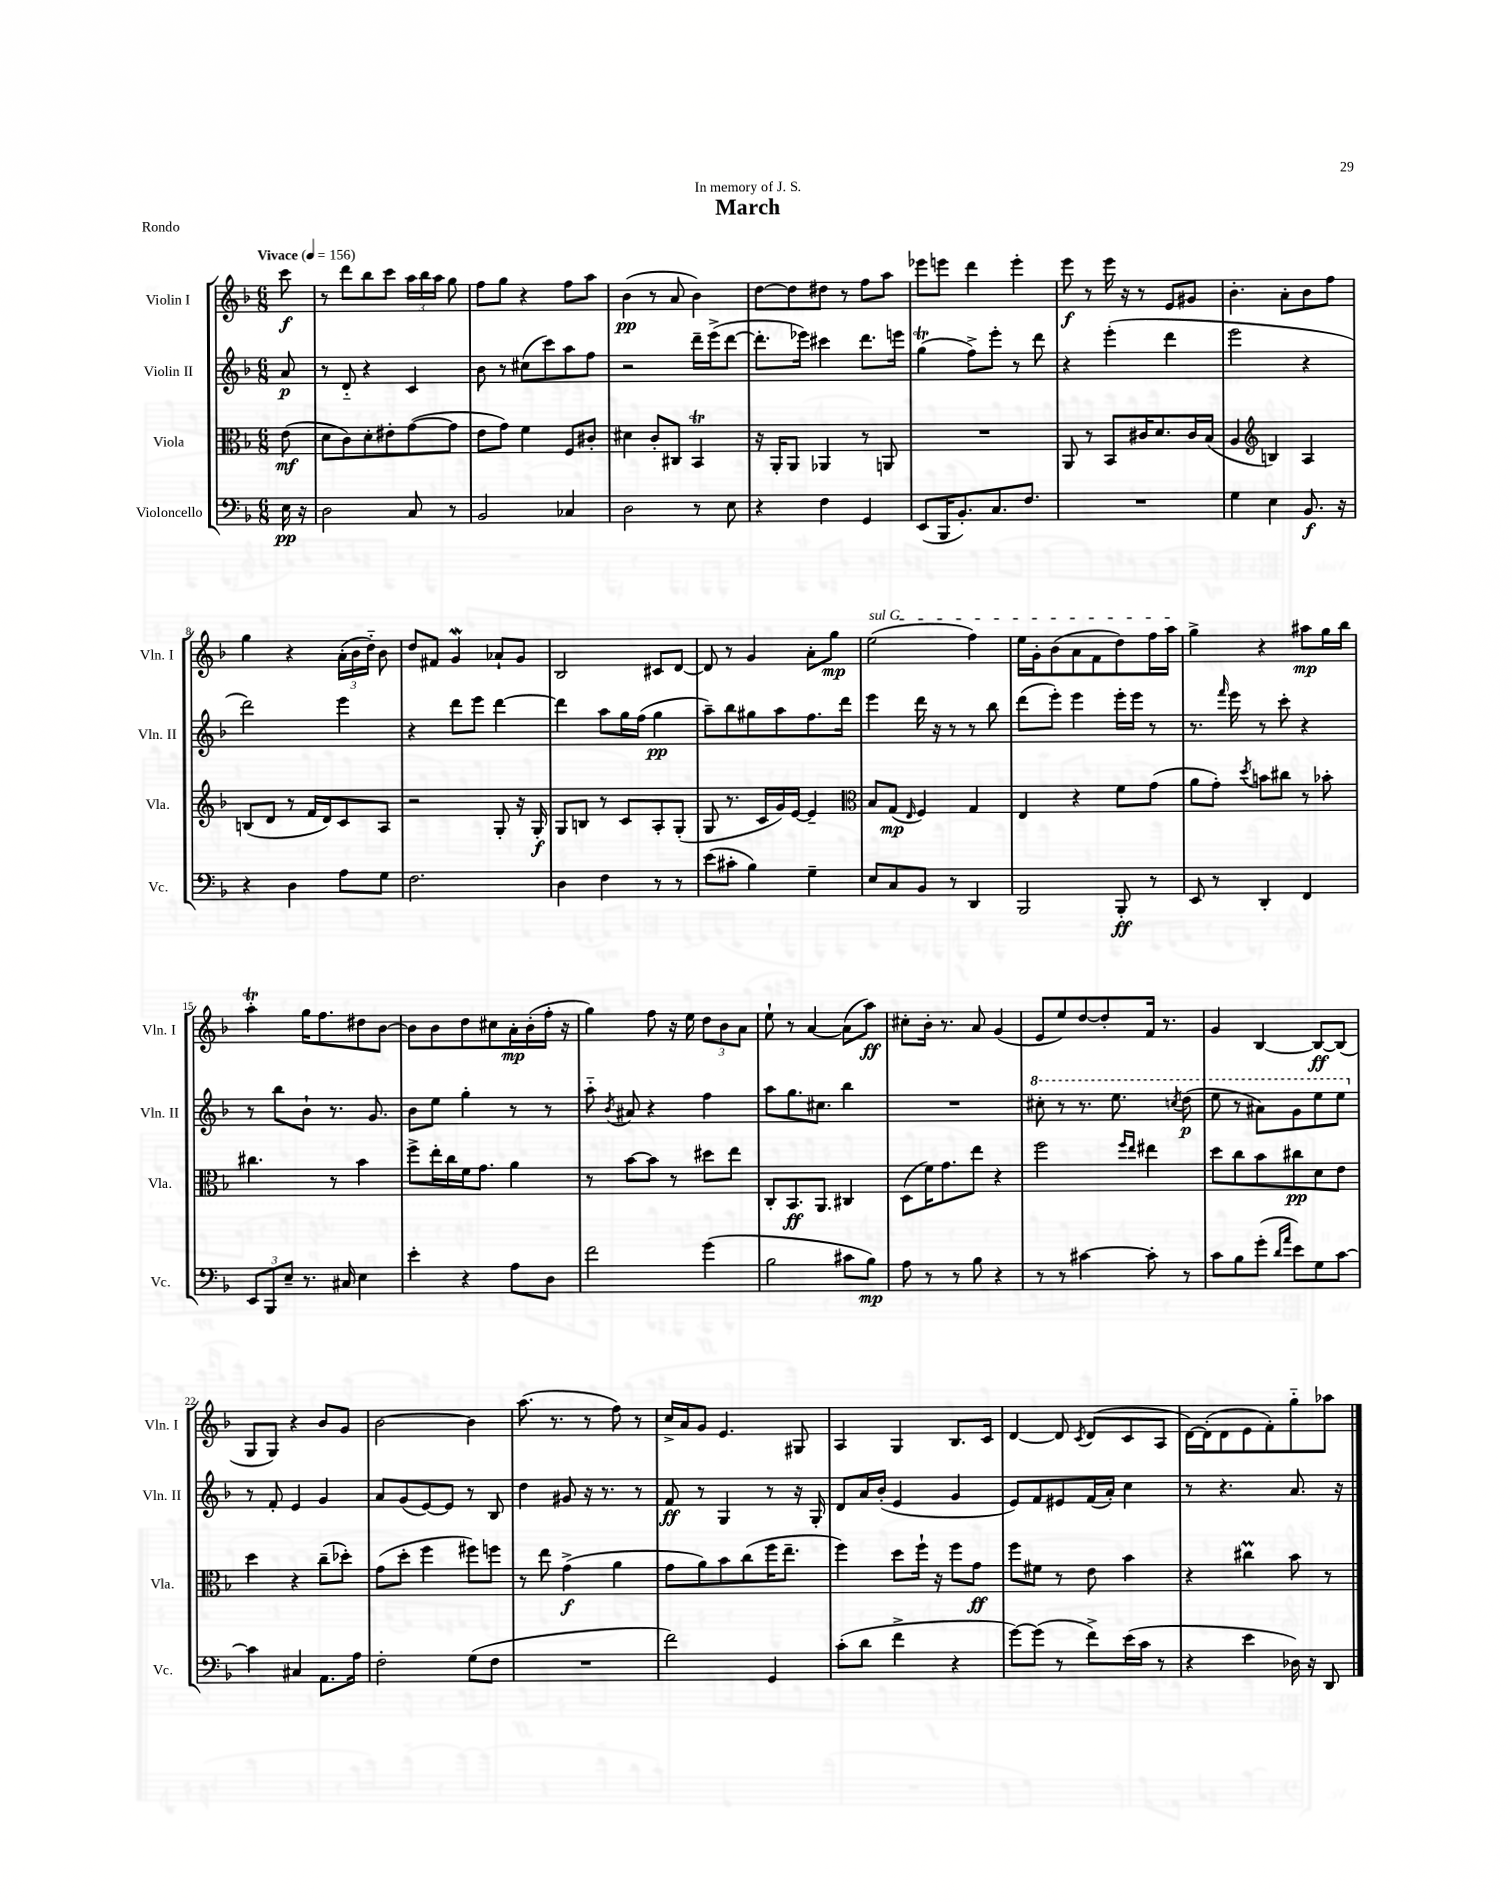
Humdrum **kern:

**kern	**dynam	**kern	**dynam	**kern	**dynam	**kern	**dynam
*part4	*part4	*part3	*part3	*part2	*part2	*part1	*part1
*staff4	*staff4	*staff3	*staff3	*staff2	*staff2	*staff1	*staff1
*I"Violoncello	*	*I"Viola	*	*I"Violin II	*	*I"Violin I	*
*I'Vc.	*	*I'Vla.	*	*I'Vln. II	*	*I'Vln. I	*
*clefF4	*	*clefC3	*	*clefG2	*	*clefG2	*
*k[b-]	*	*k[b-]	*	*k[b-]	*	*k[b-]	*
*M6/8	*	*M6/8	*	*M6/8	*	*M6/8	*
*MM156	*	*MM156	*	*MM156	*	*MM156	*
=	=	=	=	=	=	=	=
!	!	!	!	!	!	!LO:TX:a:B:t=Vivace	!
16E\	pp	(8e\	mf	8a/	p	8ccc\	f
16r	.	.	.	.	.	.	.
=1	=1	=1	=1	=1	=1	=1	=1
2D\	.	8d\L	.	8r	.	8r	.
.	.	8c\)	.	8d/	.	8ddd\L	.
.	.	8d'\	.	4r	.	8bb-\	.
.	.	8e#X'\	.	.	.	8ccc\J	.
8C/	.	([8g\	.	4c/	.	24aa\LL	.
.	.	.	.	.	.	24bb-\	.
.	.	.	.	.	.	24aa\JJ	.
8r	.	8g\J]	.	.	.	8gg\	.
=2	=2	=2	=2	=2	=2	=2	=2
2BB-/	.	8e\L	.	8b-\	.	8ff\L	.
.	.	8g\J)	.	8r	.	8gg\J	.
.	.	4f\	.	(8cc#X\L	.	4r	.
.	.	.	.	8ccc\)	.	.	.
4C-X/	.	8F/L	.	8aa\	.	8ff\L	.
.	.	8c#X'/J	.	8ff\J	.	8aa\J	.
=3	=3	=3	=3	=3	=3	=3	=3
2D\	.	4d#X\	.	2r	.	(4b-\	pp
.	.	8c'/L	.	.	.	8r	.
.	.	8C#X/J	.	.	.	8a/	.
8r	.	4BB-T/	.	16ddd~\LL	.	4b-\)	.
.	.	.	.	(16eee^\J	.	.	.
8E\	.	.	.	[8ddd\J	.	.	.
=4	=4	=4	=4	=4	=4	=4	=4
4r	.	16r	.	8.ddd'\L]	.	[8dd\L	.
.	.	16AA'/KL	.	.	.	.	.
.	.	8AA/J	.	.	.	8dd\]	.
.	.	.	.	16eee-X\Jk)	.	.	.
4F\	.	4AA-X/	.	4ccc#X\	.	8dd#X\J	.
.	.	.	.	.	.	8r	.
4GG/	.	8r	.	8.ddd\L	.	8ff\L	.
.	.	8AAn/	.	.	.	8aa\J	.
.	.	.	.	16eeen\Jk	.	.	.
=5	=5	=5	=5	=5	=5	=5	=5
(8EE/L	.	2.r	.	(4ggT\	.	8eee-X\L	.
16BBB-/K	.	.	.	.	.	8eeen\J	.
8.BB-'/)	.	.	.	.	.	.	.
.	.	.	.	8ff^\L)	.	4ddd\	.
8.C/	.	.	.	8eee'\J	.	.	.
.	.	.	.	8r	.	4eee'\	.
8.F/J	.	.	.	.	.	.	.
.	.	.	.	8ddd\	.	.	.
=6	=6	=6	=6	=6	=6	=6	=6
2.r	.	8AA/	.	4r	.	8eee\	f
.	.	8r	.	.	.	8r	.
.	.	8BB-/L	.	(4eee'\	.	16eee\	.
.	.	.	.	.	.	16r	.
.	.	16c#X/K	.	.	.	8r	.
.	.	8.d/	.	.	.	.	.
.	.	.	.	4ddd\	.	8e/L	.
.	.	16c#/L	.	.	.	8g#X/J	.
.	.	(16B-/JJ	.	.	.	.	.
=7	=7	=7	=7	=7	=7	=7	=7
4G\	.	4A/	.	2eee\	.	4.b-'\	.
*	*	*clefG2	*	*	*	*	*
4E\	.	4Bn/)	.	.	.	.	.
.	.	.	.	.	.	8a'\L	.
8.BB-/	f	4A/	.	4r	.	8b-\	.
.	.	.	.	.	.	8ff\J	.
16r	.	.	.	.	.	.	.
!!LO:LB:g=z
=8	=8	=8	=8	=8	=8	=8	=8
4r	.	(8Bn/L	.	2ddd\)	.	4gg\	.
.	.	8d/J	.	.	.	.	.
4D\	.	8r	.	.	.	4r	.
.	.	16f/LL	.	.	.	.	.
.	.	16d/J)	.	.	.	.	.
8A\L	.	8c/	.	4eee\	.	(24a'\LL	.
.	.	.	.	.	.	24b-\	.
.	.	.	.	.	.	24dd\JJ)	.
8G\J	.	8A/J	.	.	.	8b-\	.
=9	=9	=9	=9	=9	=9	=9	=9
2.F\	.	2r	.	4r	.	8dd/L	.
.	.	.	.	.	.	8f#X/J	.
.	.	.	.	8ddd\L	.	4gW/	.
.	.	.	.	8eee\J	.	.	.
.	.	8G'/	.	[4ddd\	.	8a-X`/L	.
.	.	16r	.	.	.	8g/J	.
.	.	16G'/	f	.	.	.	.
=10	=10	=10	=10	=10	=10	=10	=10
4D\	.	8G/L	.	4ddd\]	.	2B-/	.
.	.	8Bn/J	.	.	.	.	.
4F\	.	8r	.	8aa\L	.	.	.
.	.	8c/L	.	16gg\L	.	.	.
.	.	.	.	(16ff\JJ	.	.	.
8r	.	8A'/	.	4gg\	pp	8c#X/L	.
8r	.	(8G'/J	.	.	.	[8d/J	.
=11	=11	=11	=11	=11	=11	=11	=11
(8e\L	.	8G/	.	8aa~\L)	.	8d/]	.
8c#X'\J	.	8.r	.	8bb-\	.	8r	.
4B-\)	.	.	.	8gg#X\	.	4g/	.
.	.	16c/LL	.	.	.	.	.
.	.	16g/)	.	8aa\	.	.	.
.	.	[16e/JJ	.	.	.	.	.
4G~\	.	4e~/]	.	8.ff\	.	8a'\L	.
.	.	.	.	.	.	8gg\J	mp
.	.	.	.	16ddd\Jk	.	.	.
=12	=12	=12	=12	=12	=12	=12	=12
*	*	*clefC3	*	*	*	*	*
!	!	!	!	!	!	!LO:TX:a:i:t=sul G	!
8E/L	.	8B-/L	.	4eee\	.	(2ee\	.
8C/	.	(8G/J	mp	.	.	.	.
.	.	16qqE/	.	.	.	.	.
8BB-/J	.	4F/)	.	16ddd\	.	.	.
.	.	.	.	16r	.	.	.
8r	.	.	.	8r	.	.	.
4DD/	.	4G/	.	8r	.	4ff\)	.
.	.	.	.	8bb-\	.	.	.
=13	=13	=13	=13	=13	=13	=13	=13
2BBB-/	.	4E/	.	(8ddd\L	.	16ee\LL	.
.	.	.	.	.	.	16g'\J	.
.	.	.	.	8eee'\J)	.	(8b-\	.
.	.	4r	.	4eee\	.	8a\	.
.	.	.	.	.	.	8f\	.
8BBB-'/	ff	8f\L	.	16eee'\LL	.	8dd\)	.
.	.	.	.	16eee\JJ	.	.	.
8r	.	(8g\J	.	8r	.	16ff\L	.
.	.	.	.	.	.	16aa\JJ	.
=14	=14	=14	=14	=14	=14	=14	=14
8EE/	.	8a\L	.	8.r	.	4gg^\	.
8r	.	8g'\J)	.	.	.	.	.
.	.	.	.	16qqfff/	.	.	.
.	.	.	.	16eee\	.	.	.
.	.	8qdd/	.	.	.	.	.
4DD'/	.	8bn\L	.	8r	.	4r	.
.	.	8cc#X\J	.	8ccc'\	.	.	.
4FF/	.	8r	.	4r	.	8aa#X\L	mp
.	.	8b-X'\	.	.	.	16gg\L	.
.	.	.	.	.	.	16bb-\JJ	.
!!LO:LB:g=z
=15	=15	=15	=15	=15	=15	=15	=15
12EE/L	.	4.cc#X\	.	8r	.	4aat'\	.
12BBB-/	.	.	.	.	.	.	.
.	.	.	.	8bb-\L	.	.	.
12E~/J	.	.	.	.	.	.	.
8.r	.	.	.	8b-`\J	.	16gg\KL	.
.	.	.	.	.	.	8.ff\	.
.	.	8r	.	8.r	.	.	.
16C#X/	.	.	.	.	.	.	.
4E\	.	4b-\	.	.	.	8dd#X\	.
.	.	.	.	8.g/	.	.	.
.	.	.	.	.	.	[8b-\J	.
=16	=16	=16	=16	=16	=16	=16	=16
4e'\	.	8ff^\L	.	8b-\L	.	8b-\L]	.
.	.	16ee'\L	.	8ee\J	.	8b-\	.
.	.	16cc\	.	.	.	.	.
4r	.	16f\J	.	4gg'\	.	8dd\	.
.	.	8.g\J	.	.	.	.	.
.	.	.	.	.	.	8cc#X\	.
8A\L	.	4a\	.	8r	.	16a'\L	mp
.	.	.	.	.	.	(16b-'\	.
8D\J	.	.	.	8r	.	16ff'\JJ	.
.	.	.	.	.	.	16r	.
=17	=17	=17	=17	=17	=17	=17	=17
2f\	.	8r	.	8aa\	.	4gg\)	.
.	.	.	.	8qb-/	.	.	.
.	.	[8b-\L	.	8a#X/	.	.	.
.	.	8b-\J]	.	4r	.	8ff\	.
.	.	8r	.	.	.	16r	.
.	.	.	.	.	.	16ee\	.
(4g\	.	8dd#X\L	.	4ff\	.	12dd\L	.
.	.	.	.	.	.	12b-\	.
.	.	8ee\J	.	.	.	.	.
.	.	.	.	.	.	12a\J	.
=18	=18	=18	=18	=18	=18	=18	=18
2B-\	.	8C'/L	.	8aa\L	.	8ee`\	.
.	.	8.BB-/	ff	8.gg\	.	8r	.
.	.	.	.	.	.	[4a/	.
.	.	8.AA/J	.	8.cc#X\J	.	.	.
8c#X\L	.	4C#X/	.	4bb-\	.	(8a\L]	.
8B-\J)	mp	.	.	.	.	8aa\J)	ff
=19	=19	=19	=19	=19	=19	=19	=19
8A\	.	(8D\L	.	2.r	.	8cc#X'\L	.
8r	.	16f\K)	.	.	.	16b-'\Jk	.
.	.	8.g\	.	.	.	8.r	.
8r	.	.	.	.	.	.	.
8B-\	.	8ee\J	.	.	.	8a/	.
4r	.	4r	.	.	.	(4g/	.
=20	=20	=20	=20	=20	=20	=20	=20
*	*	*	*	*8va	*	*	*
8r	.	2ff\	.	8ccc#X'\	.	8e/L	.
8r	.	.	.	8r	.	8ee/)	.
[4c#X\	.	.	.	8.r	.	[8dd/	.
.	.	.	.	.	.	8dd'/]	.
.	.	.	.	8.eee\	.	.	.
.	.	16qqff/LL	.	.	.	.	.
.	.	16qqee/JJ	.	.	.	.	.
8c#'\]	.	4ee#X\	.	.	.	16f/Jk	.
.	.	.	.	.	.	8.r	.
.	.	.	.	8qcccn/	.	.	.
8r	.	.	.	(8ddd\	p	.	.
=21	=21	=21	=21	=21	=21	=21	=21
8c\L	.	8dd\L	.	8eee\	.	4g/	.
8B-\	.	8cc\	.	8r	.	.	.
(8g'\J	.	8b-\	.	8aa#X\L)	.	[4B-/	.
16qqd/LL	.	.	.	.	.	.	.
16qqa/JJ	.	.	.	.	.	.	.
8e\L)	.	8cc#X\	pp	8gg\	.	.	.
8G\	.	8d\	.	8eee\	.	8B-/L_	ff
[8c\J	.	8e\J	.	8eee\J	.	(8B-/J]	.
!!LO:LB:g=z
=22	=22	=22	=22	=22	=22	=22	=22
*	*	*	*	*X8va	*	*	*
4c\]	.	4dd\	.	8r	.	8G/L	.
.	.	.	.	8f'/	.	8G/J)	.
4C#X/	.	4r	.	4e/	.	4r	.
8.AA\L	.	(8cc~\L	.	4g/	.	8b-/L	.
.	.	8dd-X'\J)	.	.	.	8g/J	.
16A\Jk	.	.	.	.	.	.	.
=23	=23	=23	=23	=23	=23	=23	=23
2F'\	.	(8g\L	.	8a/L	.	[2b-\	.
.	.	8dd'\J	.	(8g/	.	.	.
.	.	4ff\	.	[8e/)	.	.	.
.	.	.	.	8e/J]	.	.	.
(8G\L	.	8ff#X\L)	.	8r	.	4b-\]	.
8F\J	.	8ffn\J	.	8B-/	.	.	.
=24	=24	=24	=24	=24	=24	=24	=24
2.r	.	8r	.	4dd\	.	(8.aa\	.
.	.	8ee\	.	.	.	.	.
.	.	.	.	.	.	8.r	.
.	.	(4g^\	f	8g#X/	.	.	.
.	.	.	.	16r	.	8r	.
.	.	.	.	8.r	.	.	.
.	.	4a\	.	.	.	8ff\)	.
.	.	.	.	8r	.	8r	.
=25	=25	=25	=25	=25	=25	=25	=25
2f\)	.	8g\L	.	8f/	ff	16cc^/LL	.
.	.	.	.	.	.	16a/J	.
.	.	8a\)	.	8r	.	8g/J	.
.	.	8b-\	.	4G/	.	4.e/	.
.	.	(8cc\	.	.	.	.	.
4GG/	.	16ff\K	.	8r	.	.	.
.	.	8.ee~\J	.	.	.	.	.
.	.	.	.	16r	.	8G#X/	.
.	.	.	.	16G'/	.	.	.
=26	=26	=26	=26	=26	=26	=26	=26
(8c'\L	.	4ff\)	.	8d/L	.	4A/	.
8d\J	.	.	.	16a/L	.	.	.
.	.	.	.	(16b-'/JJ	.	.	.
4f^\	.	8dd\L	.	4e/	.	4G/	.
.	.	16ff`\Jk	.	.	.	.	.
.	.	16r	.	.	.	.	.
4r	.	8ff\L	.	4g/	.	8.B-/L	.
.	.	8g\J	ff	.	.	.	.
.	.	.	.	.	.	16c/Jk	.
=27	=27	=27	=27	=27	=27	=27	=27
[8g\L)	.	8ff\L	.	8e/L)	.	[4d/	.
(8g\J]	.	8f#X\J	.	8f/	.	.	.
8r	.	8r	.	8e#X/	.	8d/]	.
.	.	.	.	.	.	8qc/	.
8f^\L)	.	8e\	.	(16f/L	.	(8d/L	.
.	.	.	.	16a'/JJ)	.	.	.
(16e\L	.	4b-\	.	4cc\	.	8c/	.
16c\JJ	.	.	.	.	.	.	.
8r	.	.	.	.	.	8A/J	.
=28	=28	=28	=28	=28	=28	=28	=28
4r	.	4r	.	8r	.	[16d\LL)	.
.	.	.	.	.	.	(16d'\J]	.
.	.	.	.	4.r	.	8d\	.
4e\	.	4cc#Xm\	.	.	.	8e\	.
.	.	.	.	.	.	8f'\)	.
16D-X\)	.	8b-\	.	8.a/	.	8gg\	.
16r	.	.	.	.	.	.	.
8DD/	.	8r	.	.	.	8aa-X\J	.
.	.	.	.	16r	.	.	.
==	==	==	==	==	==	==	==
*-	*-	*-	*-	*-	*-	*-	*-
